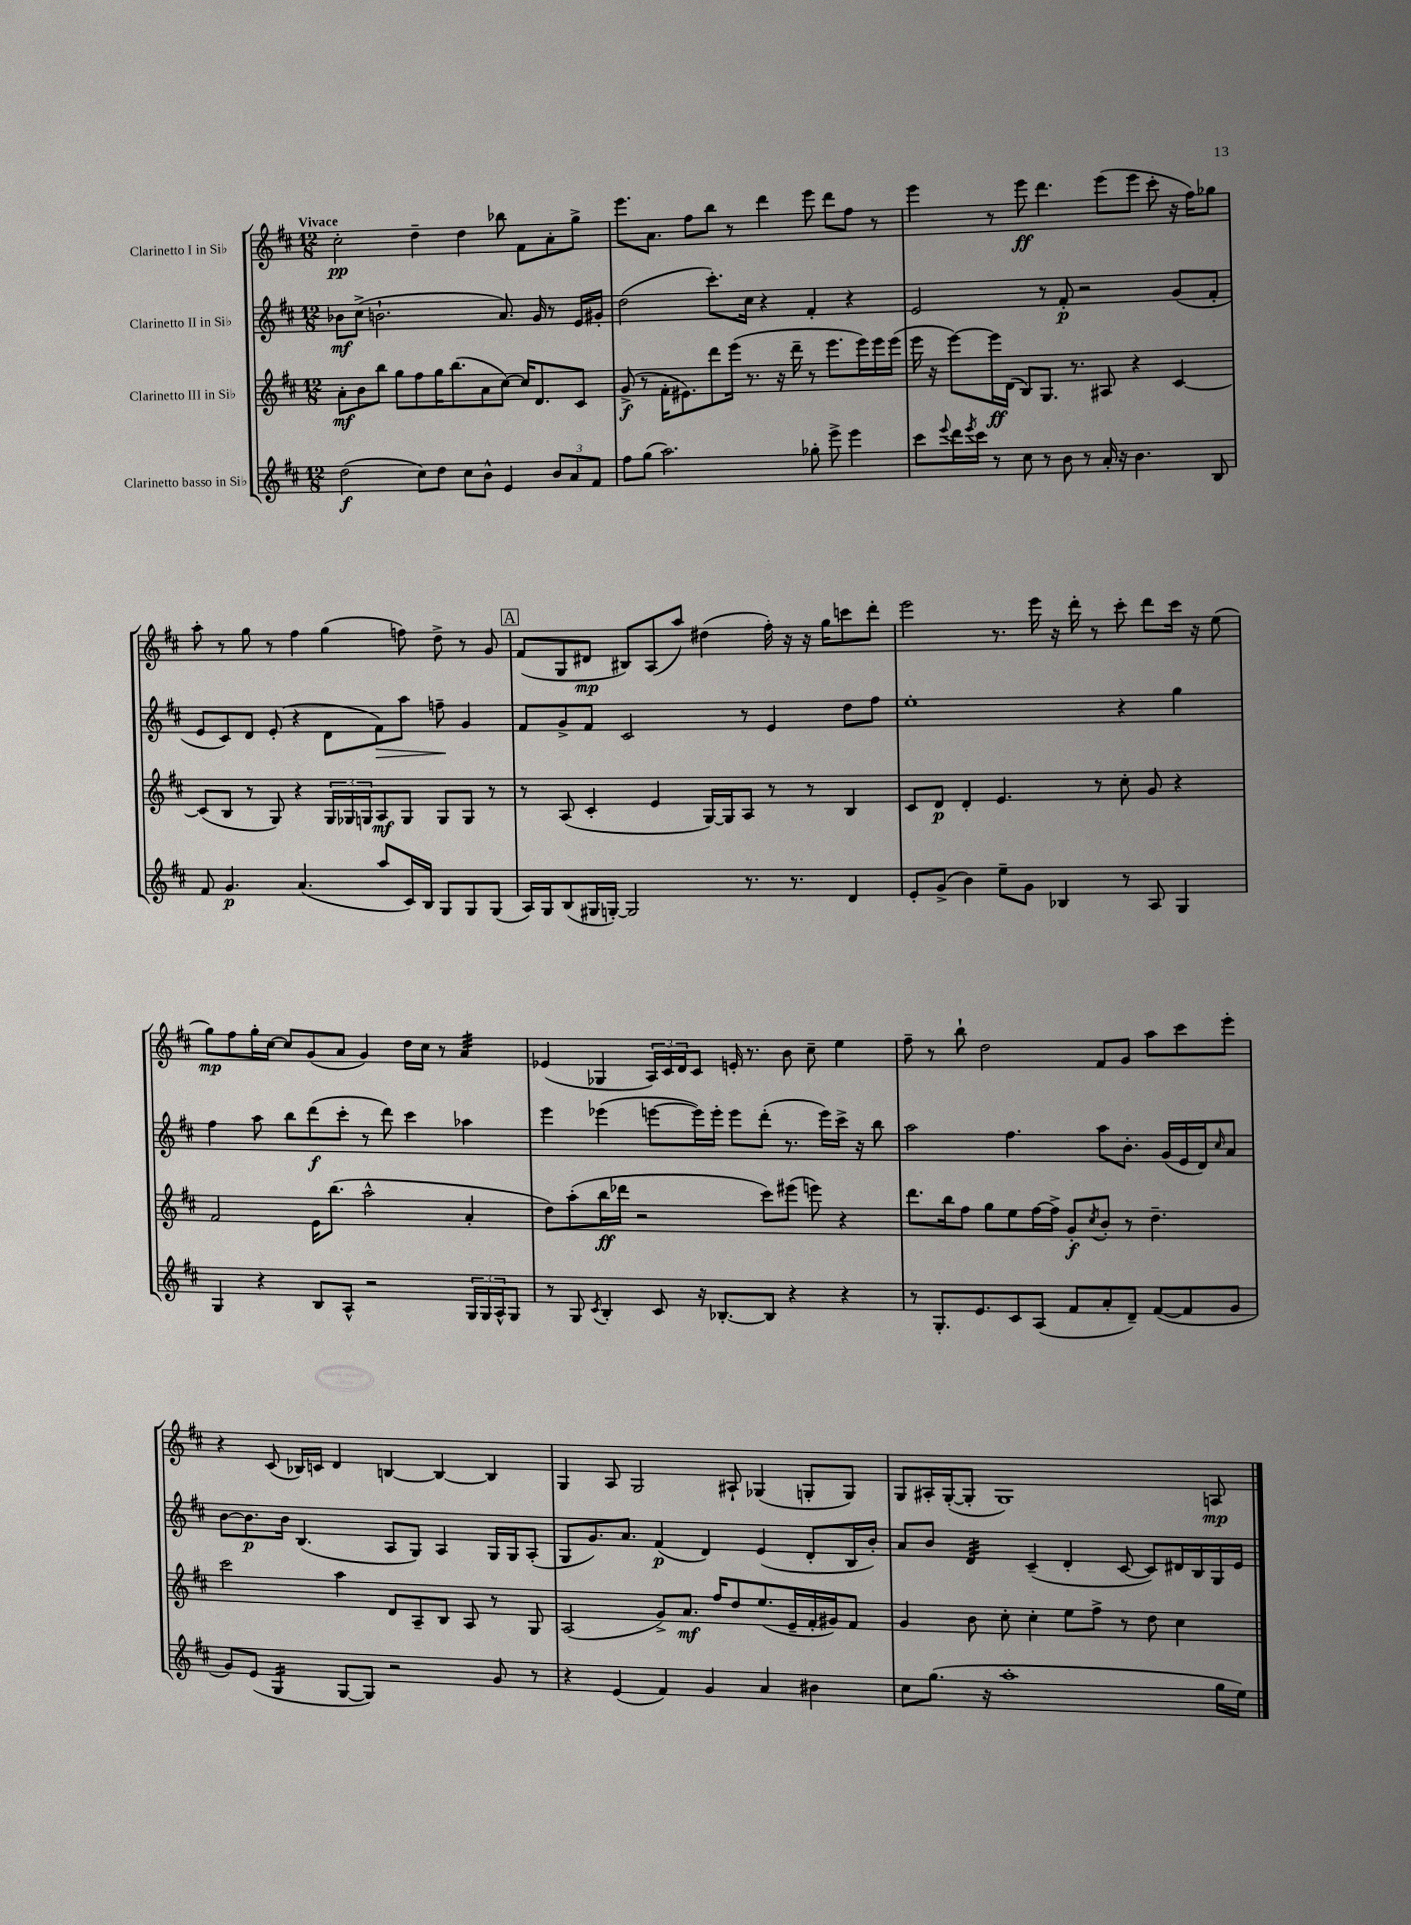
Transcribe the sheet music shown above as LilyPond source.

<<
\new StaffGroup <<
\new Staff = "s0" \with { instrumentName = "Clarinetto I in Sib" } {
    \clef treble \key d \major \numericTimeSignature \time 12/8 \tempo "Vivace"
    cis''2-.\pp d''4-- d''4 bes''8 fis'8 a'8-. g''8-> |
    e'''8. a'8. fis''8 b''8 r8 d'''4 e'''8 d'''8 fis''8 r8 |
    e'''4 r8 e'''8\ff d'''4. e'''8( e'''8 cis'''8-. r16 fis''16) ges''8 |
    a''8-. r8 g''8 r8 fis''4 g''4( f''8) d''8-> r8 g'8 |
    \mark \markup { \box "A" } fis'8( g8 dis'8\mp bis8) a8( a''8) dis''4( fis''16-.) r16 r16 g''16 c'''8 d'''8-. |
    e'''2 r8. e'''16 r16 d'''16-. r8 cis'''8-. d'''8 cis'''16 r16 e''8( |
    g''8\mp) fis''8 g''16-. cis''16~ cis''8 g'8( a'8 g'4) d''16 cis''16 r8 a'4:32 |
    ees'4( ges4 \tuplet 3/2 { a16) cis'16 d'16 } cis'8 e'16-. r8. b'8 cis''8-- e''4 |
    fis''8-- r8 b''8-! d''2 fis'8 g'8 a''8 cis'''8 e'''8-. |
    r4 cis'8( bes16) c'16 d'4 b4~ b4~ b4 |
    g4 a8 g2 ais8-! ges4( g8-. g8) |
    g8 ais16-. g16~-.( g8-. g1) a8\mp \bar "|." |
}
\new Staff = "s1" \with { instrumentName = "Clarinetto II in Sib" } {
    \clef treble \key d \major \numericTimeSignature \time 12/8
    bes'8\mf cis''8->( b'2.-! a'8.) g'16 r8 e'16 gis'16-. |
    d''2( cis'''8.-.) cis''16 r4 fis'4-. r4 |
    e'2 r8 fis'8-.\p r2 g'8( fis'8-. |
    e'8 cis'8) d'8 e'8-.( r4 d'8 fis'8\>) a''8 f''8--\! g'4 |
    \mark \markup { \box "A" } fis'8 g'8-> fis'8 cis'2 r8 e'4 d''8 fis''8 |
    e''1-. r4 g''4 |
    fis''4 a''8 b''8 d'''8\f( cis'''8-. r8 d'''8) cis'''4 aes''4 |
    e'''4 ees'''4( e'''8~ e'''16) e'''16-. e'''8 d'''8-.( r8. e'''16) cis'''16-> r16 b''8 |
    a''2 fis''4. a''8 b'8.-. g'16( e'16 d'16) \grace { cis''16 } a'8 |
    b'8~ b'8.\p b'16 b4.( a8 g8) a4 g16 g16 a8-.( |
    g8 g'8.) a'8. fis'4\p( d'4) e'4( d'8-. b16 b'16-.) |
    a'8 b'8 d'4:32 cis'4--( d'4-. cis'8~ cis'8) dis'16 b16 g16 e'16 \bar "|." |
}
\new Staff = "s2" \with { instrumentName = "Clarinetto III in Sib" } {
    \clef treble \key d \major \numericTimeSignature \time 12/8
    a'8-.\mf b'8 b''8 g''8 fis''8 g''16 b''8.( a'8 cis''8~) cis''16 d'8. cis'8 |
    g'8->\f( r8 fis'16-. eis'8.) d'''8 e'''16( r8. r16 d'''16-- r8 e'''8. e'''16) e'''16 e'''16( |
    e'''16 r16 e'''8~) e'''16\ff d'16( b8) g8. r8. ais8 r4 cis'4~ |
    cis'8( b8 r8 g8) r4 \tuplet 3/2 { g16 ges16 g16 } a8\mf g8 g8 g8 r8 |
    \mark \markup { \box "A" } r8 a8( cis'4-. e'4 g16~) g16 a8 r8 r8 b4 |
    cis'8 d'8\p d'4-. e'4. r8 cis''8-. g'8 r4 |
    fis'2 e'16 b''8.( a''2-^ a'4-. |
    d''8) a''8-.( b''16\ff des'''16 r2 cis'''8) eis'''8( e'''8) r4 |
    d'''8. b''16 fis''8 g''8 e''8 fis''16~ fis''16-> g'8-.\f \acciaccatura { cis''8 } b'8-. r8 d''4.-- |
    cis'''2 a''4 d'8 a8-- b8 a8 r8 g8 |
    a2( g'8->) a'8.\mf fis''16 d''8 e''8.( e'16-- fis'16-. gis'16) fis'8 |
    g'4 b'8 cis''8-. cis''4-. e''8 fis''8-> r8 d''8 cis''4 \bar "|." |
}
\new Staff = "s3" \with { instrumentName = "Clarinetto basso in Sib" } {
    \clef treble \key d \major \numericTimeSignature \time 12/8
    d''2\f( cis''8) d''8 cis''8 b'8-^ e'4 \tuplet 3/2 { b'8 a'8 fis'8 } |
    fis''8 g''8( a''2.) ges''8-. e'''8-> e'''4 |
    cis'''8 \appoggiatura { e'''8 } d'''16 \acciaccatura { e'''8 } cis'''16 r8 cis''8 r8 b'8 r8 a'16-. r16 b'4. b8 |
    fis'8 g'4.\p a'4.( a''8 cis'16) b16 g8 g8 g8( |
    \mark \markup { \box "A" } a16) g16 b8( gis16 g16~-.) g2 r8. r8. d'4 |
    e'8-. g'8->( b'4) e''8-- g'8 bes4 r8 a8 g4 |
    g4 r4 b8 a8-^ r2 \tuplet 3/2 { g16 g16 a16-^ } g8 |
    r8 g8 \acciaccatura { cis'8 } b4-. cis'8 r16 bes8.~-. bes8 r4 r4 |
    r8 g8.-. e'8. cis'8 a8( fis'8 a'8-. d'8--) fis'8~( fis'8 g'8 |
    g'8) e'8( g4:16 g8~ g8) r2 g'8 r8 |
    r4 e'4( fis'4) g'4 a'4 bis'4 |
    cis''8 g''8.( r16 a''1-. g''16 e''16) \bar "|." |
}
>>
>>
\layout { \context { \Score \remove "Bar_number_engraver" } }
